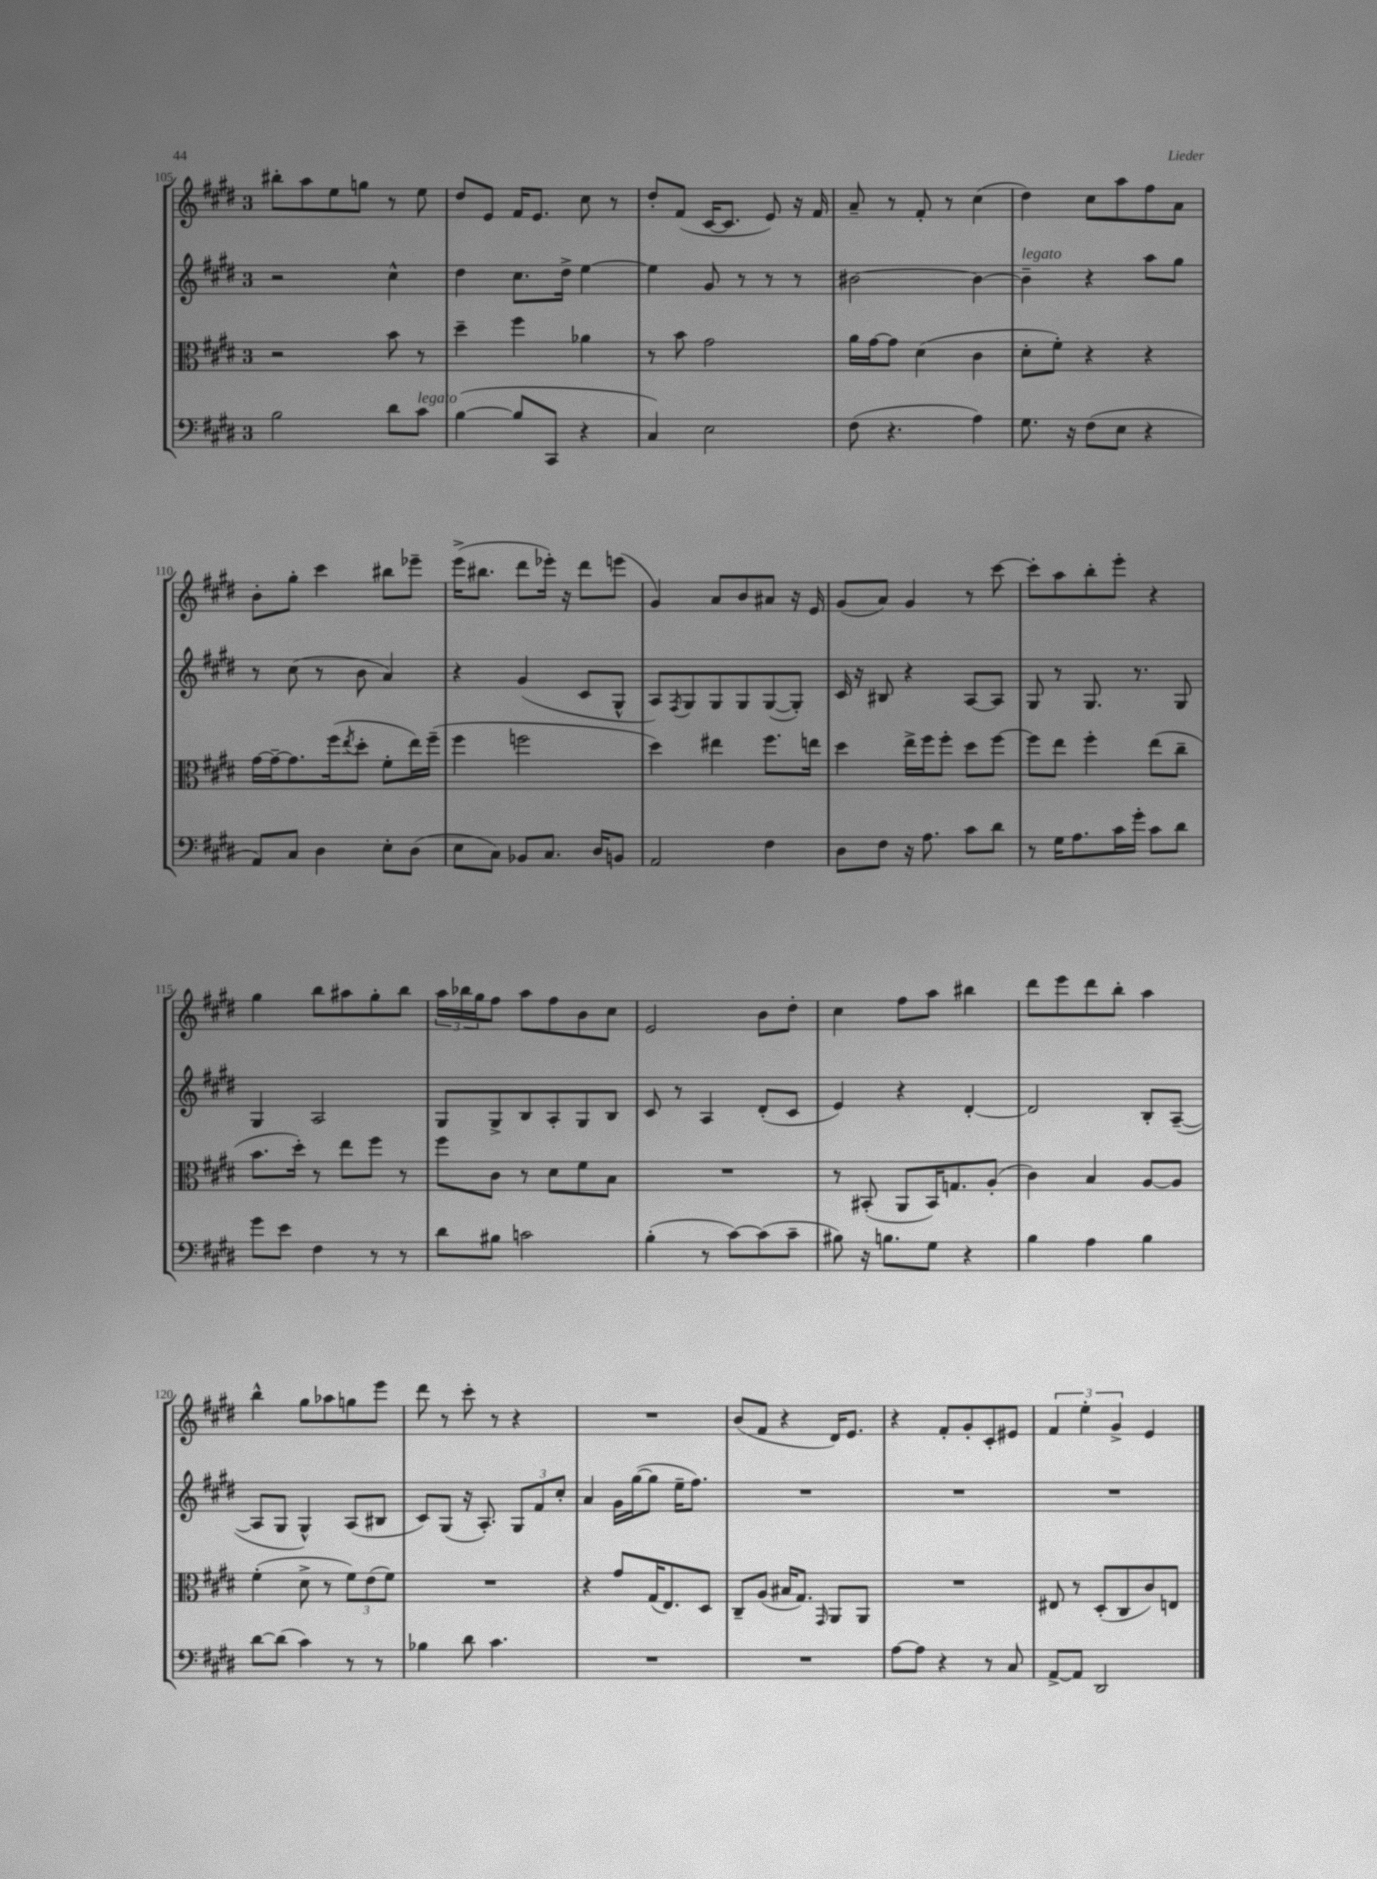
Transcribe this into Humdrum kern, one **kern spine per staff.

**kern	**kern	**kern	**kern
*staff4	*staff3	*staff2	*staff1
*clefF4	*clefC3	*clefG2	*clefG2
*k[f#c#g#d#]	*k[f#c#g#d#]	*k[f#c#g#d#]	*k[f#c#g#d#]
*M3/4	*M3/4	*M3/4	*M3/4
2B\	2r	2r	8bb#'\L
.	.	.	8aa\
.	.	.	8ee\
.	.	.	8gg\J
8d#\L	8b\	4cc#^^\	8r
8c#\J	8r	.	8ee\
=	=	=	=
([4B\	4dd#~\	4dd#\	8dd#/L
.	.	.	8e/J
8B/]L	4ff#\	8.cc#\L	16f#/LK
.	.	.	8.e/J
8CC#/J	.	.	.
.	.	16dd#^\Jk	.
4r	4a-\	[4ee\	8cc#\
.	.	.	8r
=	=	=	=
4C#/)	8r	4ee\]	8dd#'/L
.	8b\	.	(8f#/J
2E\	2g#\	8g#/	[16c#/LK
.	.	.	8.c#/]J
.	.	8r	.
.	.	8r	8e/)
.	.	8r	16r
.	.	.	16f#/
=	=	=	=
(8F#\	16a\LL	[2b#\	8a~/
.	[16g#\J	.	.
4.r	8g#\]J	.	8r
.	(4d#\	.	8f#'/
.	.	.	8r
4A\)	4c#\	4b#\_	(4cc#\
=	=	=	=
8.G#\	8d#'\L	4b#~\]	4dd#\)
.	8f#'\J)	.	.
16r	.	.	.
(8F#\L	4r	4r	8cc#\L
8E\J	.	.	8aa\
4r	4r	8aa\L	8ff#\
.	.	8gg#\J	8a\J
=	=	=	=
8AA/L)	[16g#\LL	8r	8b'\L
.	16g#~\_J	.	.
8C#/J	8.g#\]	(8cc#\	8gg#'\J
4D#\	.	8r	4ccc#\
.	(16ff#\k	.	.
.	8qee/	.	.
.	8dd#'\J	8b\	.
8E'\L	8f#'\L	4a/)	8bb#\L
(8D#\J	16ee\L)	.	8eee-~\J
.	(16ff#~\JJ	.	.
=	=	=	=
8E\L	4ff#\	4r	(16eee^\LK
.	.	.	8.bb#\J
8C#\J)	.	.	.
8BB-/L	2ff\	(4g#/	8ddd#\L
8.C#/J	.	.	16eee-'\Jk)
.	.	.	16r
.	.	8c#/L	8ddd#\L
16D#/LK	.	.	.
8BB/J	.	8G#^^/J	(8eee\J
=	=	=	=
2AA/	4dd#\)	8A/L)	4g#/)
.	.	8qF#/	.
.	.	8G#/	.
.	4ee#\	8G#/	8a/L
.	.	8G#/	8b/
4F#\	8.ff#\L	([8G#/	8a#/J
.	.	8G#'/]J)	16r
.	16ee\Jk	.	16e/
=	=	=	=
8D#\L	4dd#\	16c#/	(8g#/L
.	.	16r	.
8F#\J	.	8B#/	8a/J)
16r	16ee^\LL	4r	4g#/
8.A\	16ff#\J	.	.
.	8ff#'\J	.	.
8c#\L	8dd#\L	[8A/L	8r
8d#\J	[8ff#\J	8A/]J	[8ccc#\
=	=	=	=
8r	8ff#\]L	8G#/	8ccc#'\]L
16G#\LK	8ee\J	8r	8aa\
8.A\	.	.	.
.	4ff#'\	8.G#/	8bb'\
16c#\L	.	.	8eee'\J
16g#'\JJ	.	8.r	.
8c#\L	(8ee\L	.	4r
8d#\J	8cc#~\J	8G#/	.
=	=	=	=
8g#\L	8.b\L	4G#/	4gg#\
8e\J	.	.	.
.	16dd#'\Jk)	.	.
4F#\	8r	2A/	8bb\L
.	8ee\L	.	8aa#\
8r	8ff#\J	.	8gg#'\
8r	8r	.	8bb\J
=	=	=	=
8d#\L	8ff#\L	8G#/L	24aa\LL
.	.	.	24bb-\
.	.	.	24gg#\J
8B#\J	8c#\J	8G#^/	8ff#\J
2c\	8r	8B/	8aa\L
.	8d#\L	8A'/	8ff#\
.	8f#\	8G#/	8b\
.	8B\J	8B/J	8cc#\J
=	=	=	=
(4B'\	2.r	8c#/	2e/
.	.	8r	.
8r	.	4A/	.
[8c#\L)	.	.	.
(8c#\]	.	(8d#'/L	8b\L
8c#~\J	.	8c#/J	8dd#'\J
=	=	=	=
8B#\)	8r	4e/)	4cc#\
16r	(8BB#'/	.	.
8.B\L	.	.	.
.	8AA/L	4r	8ff#\L
8G#\J	16BB#/K)	.	8aa\J
.	8.G/	.	.
4r	.	[4d#'/	4bb#\
.	(8A'/J	.	.
=	=	=	=
4B\	4c#\)	2d#/]	8ddd#\L
.	.	.	8eee\
4A\	4B/	.	8ddd#\
.	.	.	8bb'\J
4B\	[8A/L	8B'/L	4aa\
.	8A/]J	([8A~/J	.
=	=	=	=
[8d#\L	(4f#'\	8A/]L	4bb^^\
(8d#\]J	.	8G#/J	.
4c#\)	8d#^\	4G#^^/)	8gg#\L
.	8r	.	8aa-\
8r	12f#\L)	(8A/L	8gg\
.	(12e\	.	.
8r	.	8B#/J	8eee\J
.	12f#\J)	.	.
=	=	=	=
4B-\	2.r	8c#/L)	8ddd#\
.	.	(8G#/J	8r
8d#\	.	16r	8ccc#'\
.	.	8.A'/)	.
4.c#\	.	.	8r
.	.	12G#/L	4r
.	.	12f#/	.
.	.	12cc#'/J	.
=	=	=	=
2.r	4r	4a/	2.r
.	8g#/L	16g#\LL	.
.	.	([16gg#\J	.
.	(16G#/K	8gg#\]J	.
.	8.E/)	.	.
.	.	16ee~\LK	.
.	.	8.ff#\J)	.
.	8D#/J	.	.
=	=	=	=
2.r	8C#~/L	2.r	(8b/L
.	(8A/J	.	8f#/J
.	16B#/LK	.	4r
.	8.G#/J)	.	.
.	16qqGG#/	.	.
.	8AA/L	.	16d#/LK)
.	.	.	8.e/J
.	8AA/J	.	.
=	=	=	=
[8A\L	2.r	2.r	4r
8A\]J	.	.	.
4r	.	.	8f#'/L
.	.	.	8g#'/
8r	.	.	8c#'/
8C#/	.	.	8e#/J
=	=	=	=
[8AA^/L	8E#/	2.r	6f#/
8AA/]J	8r	.	.
.	.	.	6ee'\
2DD#/	(8D#'/L	.	.
.	.	.	6g#^/
.	8C#/	.	.
.	8c#/)	.	4e/
.	8E/J	.	.
==	==	==	==
*-	*-	*-	*-
